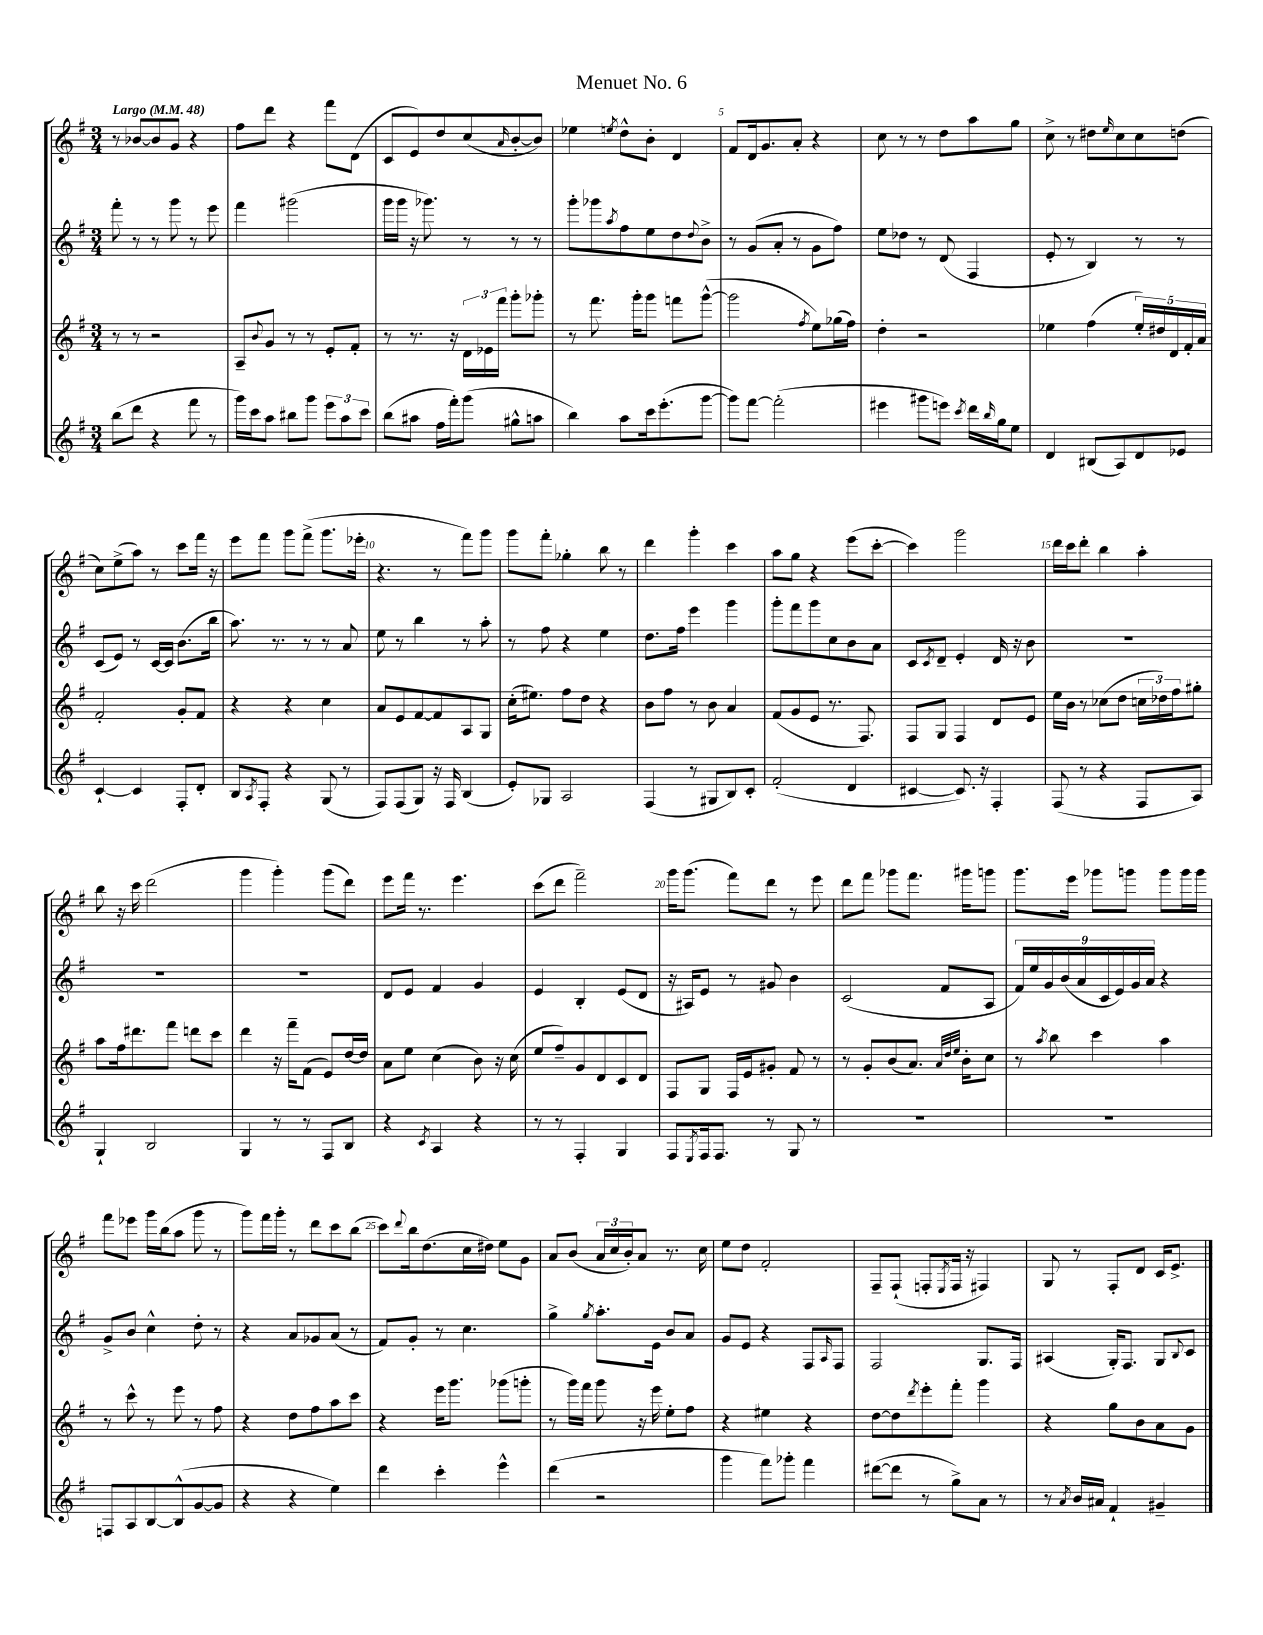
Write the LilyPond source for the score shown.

\header { title = "Menuet No. 6" }
<<
\new StaffGroup <<
\new Staff = "s0" {
    \clef treble \key g \major \numericTimeSignature \time 3/4 \tempo "Largo" 4 = 48
    r8 bes'8~ bes'8 g'8 r4 |
    fis''8 d'''8 r4 fis'''8 d'8( |
    c'8 e'8) d''8 c''8( \grace { a'16 } b'8~-. b'8) |
    ees''4 \acciaccatura { e''8 } d''8-^ b'8-. d'4 |
    fis'8 d'16 g'8. a'8-. r4 |
    c''8 r8 r8 d''8 a''8 g''8 |
    c''8-> r8 dis''8 \grace { e''16 } c''8 c''8 d''8( |
    c''8) e''8->( a''8) r8 c'''8 fis'''16 r16 |
    e'''8 fis'''8 g'''8 fis'''8->( g'''8. ees'''16-. |
    r4. r8 fis'''8) g'''8 |
    g'''8 fis'''8-. ges''4-. b''8 r8 |
    d'''4 g'''4-. c'''4 |
    a''8 g''8 r4 e'''8( c'''8~-. |
    c'''4) g'''2 |
    d'''16 c'''16 d'''8-. b''4 a''4-. |
    b''8 r16 c'''16 d'''2( |
    g'''4 g'''4-.) g'''8( d'''8) |
    e'''8 fis'''16 r8. e'''4. |
    c'''8( d'''8 fis'''2--) |
    g'''16 g'''8.( fis'''8) d'''8 r8 e'''8 |
    d'''8 fis'''8 ges'''8 fis'''8. gis'''16 g'''8 |
    g'''8. e'''16 ges'''8 g'''8 g'''8 g'''16 g'''16 |
    fis'''8 ees'''8 g'''16 b''16( a''8 g'''8 r8 |
    g'''8) fis'''16 g'''16-. r8 d'''8 c'''8 b''8( |
    c'''8) \appoggiatura { d'''8 } b''16 d''8.( c''16 dis''16) e''8 g'8 |
    a'8 b'8( \tuplet 3/2 { a'16 c''16 b'16-.) } a'8 r8. c''16 |
    e''8 d''8 fis'2-. |
    fis8-- fis8-!( f8-. \acciaccatura { e8 } f16 r16 fis4) |
    g8 r8 fis8-. d'8 c'16 e'8.-> \bar "|." |
}
\new Staff = "s1" {
    \clef treble \key g \major \numericTimeSignature \time 3/4
    fis'''8-. r8 r8 g'''8 r8 e'''8 |
    fis'''4 gis'''2( |
    g'''16 g'''16 r16 ges'''8.) r8 r8 r8 |
    g'''8-. ges'''8 \acciaccatura { a''8 } fis''8 e''8 d''8 \appoggiatura { d''8 } b'8-> |
    r8 g'8( a'8-. r8 g'8 fis''8) |
    e''8 des''8 r8 d'8( fis4 |
    e'8-. r8 b4) r8 r8 |
    c'8( e'8) r8 c'16~ c'16 b'8.( b''16 |
    a''8.) r8. r8 r8 a'8 |
    e''8 r8 b''4 r8 a''8-. |
    r8 fis''8 r4 e''4 |
    d''8. fis''16 e'''4 g'''4 |
    g'''8-. fis'''8 g'''8 c''8 b'8 a'8 |
    c'8 \acciaccatura { c'8 } d'8-- e'4-. d'16 r16 b'8 |
    R2. |
    R2. |
    R2. |
    d'8 e'8 fis'4 g'4 |
    e'4 b4-. e'8( d'8 |
    r16 ais16) e'8 r8 gis'8 b'4 |
    c'2( fis'8 a8 |
    \tuplet 9/8 { fis'16) e''16 g'16 b'16( a'16 c'16 e'16) g'16 a'16 } r4 |
    g'8-> b'8 c''4-^ d''8-. r8 |
    r4 a'8 ges'8 a'8( r8 |
    fis'8) g'8-. r8 c''4. |
    g''4-> \acciaccatura { g''8 } a''8.-. e'16 b'8 a'8 |
    g'8 e'8 r4 fis8 \grace { a16 } fis8 |
    fis2 g8. fis16 |
    ais4( g16-.) fis8. g8 \appoggiatura { b8 } c'8 \bar "|." |
}
\new Staff = "s2" {
    \clef treble \key g \major \numericTimeSignature \time 3/4
    r8 r8 r2 |
    a8-- \appoggiatura { b'8 } g'8 r8 r8 e'8-. fis'8-. |
    r8 r8. r16 \tuplet 3/2 { d'16 ees'16 fis'''16 } g'''8-. ges'''8-. |
    r8 fis'''8. g'''16-. g'''8 f'''8 g'''8~-^( |
    g'''2 \acciaccatura { fis''8 } e''8) ges''16( fis''16) |
    d''4-. r2 |
    ees''4 fis''4( \tuplet 5/4 { ees''16-.) dis''16 d'16 fis'16-. a'16 } |
    fis'2-. g'8-. fis'8 |
    r4 r4 c''4 |
    a'8 e'8 fis'8~ fis'8 a8 g8 |
    c''16-.( eis''8.) fis''8 d''8 r4 |
    b'8 fis''8 r8 b'8 a'4 |
    fis'8( g'8 e'8 r8. fis8.) |
    fis8 g8 fis4 d'8 e'8 |
    e''16 b'16 r8 ces''8( d''8 \tuplet 3/2 { c''16 des''16) fis''16 } gis''8-. |
    a''8 fis''16 dis'''8. fis'''8 d'''8 c'''8 |
    d'''4 r16 fis'''16-- fis'8( e'8) d''16~ d''16 |
    a'8 e''8 c''4( b'8) r16 c''16( |
    e''8 fis''8--) g'8 d'8 c'8 d'8 |
    fis8 g8 fis16 e'16 gis'8-. fis'8 r8 |
    r8 g'8-. b'8( a'8.) \grace { a'32 d''32 e''32 } b'16-. c''8 |
    r8 \acciaccatura { a''8 } b''8 c'''4 a''4 |
    r8 c'''8-^ r8 e'''8 r8 fis''8 |
    r4 d''8 fis''8 a''8 c'''8 |
    r4 e'''16 g'''8. ges'''8( g'''8-. |
    r8 g'''16) fis'''16 g'''8 r16 e'''16 e''8-. fis''8 |
    r4 eis''4 r4 |
    d''8~ d''8 \acciaccatura { d'''8 } e'''8-. fis'''8-. g'''4 |
    r4 g''8 b'8 a'8 g'8 \bar "|." |
}
\new Staff = "s3" {
    \clef treble \key g \major \numericTimeSignature \time 3/4
    b''8( d'''8 r4 fis'''8 r8 |
    g'''16) c'''16 a''8 bis''8 g'''8 \tuplet 3/2 { e'''8 a''8 c'''8 } |
    b''8( ais''8 fis''16 fis'''16-.) g'''8( gis''8-^ a''8 |
    b''4) a''8 c'''16 e'''8.-.( g'''8~ |
    g'''8) fis'''8~ fis'''2-.( |
    eis'''4 gis'''8 e'''8) \acciaccatura { c'''8 } d'''16 \grace { b''16 } g''16 e''8 |
    d'4 bis8( a8) d'8 ees'8 |
    c'4~-! c'4 fis8-. d'8-. |
    b8 \acciaccatura { a8 } fis8-. r4 g8( r8 |
    fis8) fis8( g8) r16 fis16 b4( |
    e'8-.) ges8 a2 |
    fis4( r8 gis8 b8) c'8-. |
    fis'2-.( d'4 |
    cis'4~ cis'8.) r16 fis4-. |
    fis8( r8 r4 fis8 a8) |
    g4-! b2 |
    g4 r8 r8 fis8 b8 |
    r4 \acciaccatura { c'8 } a4 r4 |
    r8 r8 fis4-. g4 |
    fis8 \acciaccatura { e8 } fis16 fis8. r8 g8 r8 |
    R2. |
    R2. |
    f8 a8 b8~ b8-^( g'8~ g'8 |
    r4 r4 e''4) |
    d'''4 c'''4-. e'''4-^ |
    d'''4( r2 |
    g'''4 fis'''8) ges'''8-. fis'''4 |
    dis'''8~( dis'''8 r8 g''8->) a'8 r8 |
    r8 \acciaccatura { a'8 } b'16 ais'16 fis'4-! gis'4-- \bar "|." |
}
>>
>>
\layout { \context { \Score \override BarNumber.break-visibility = ##(#f #t #t) barNumberVisibility = #(every-nth-bar-number-visible 5) } }
